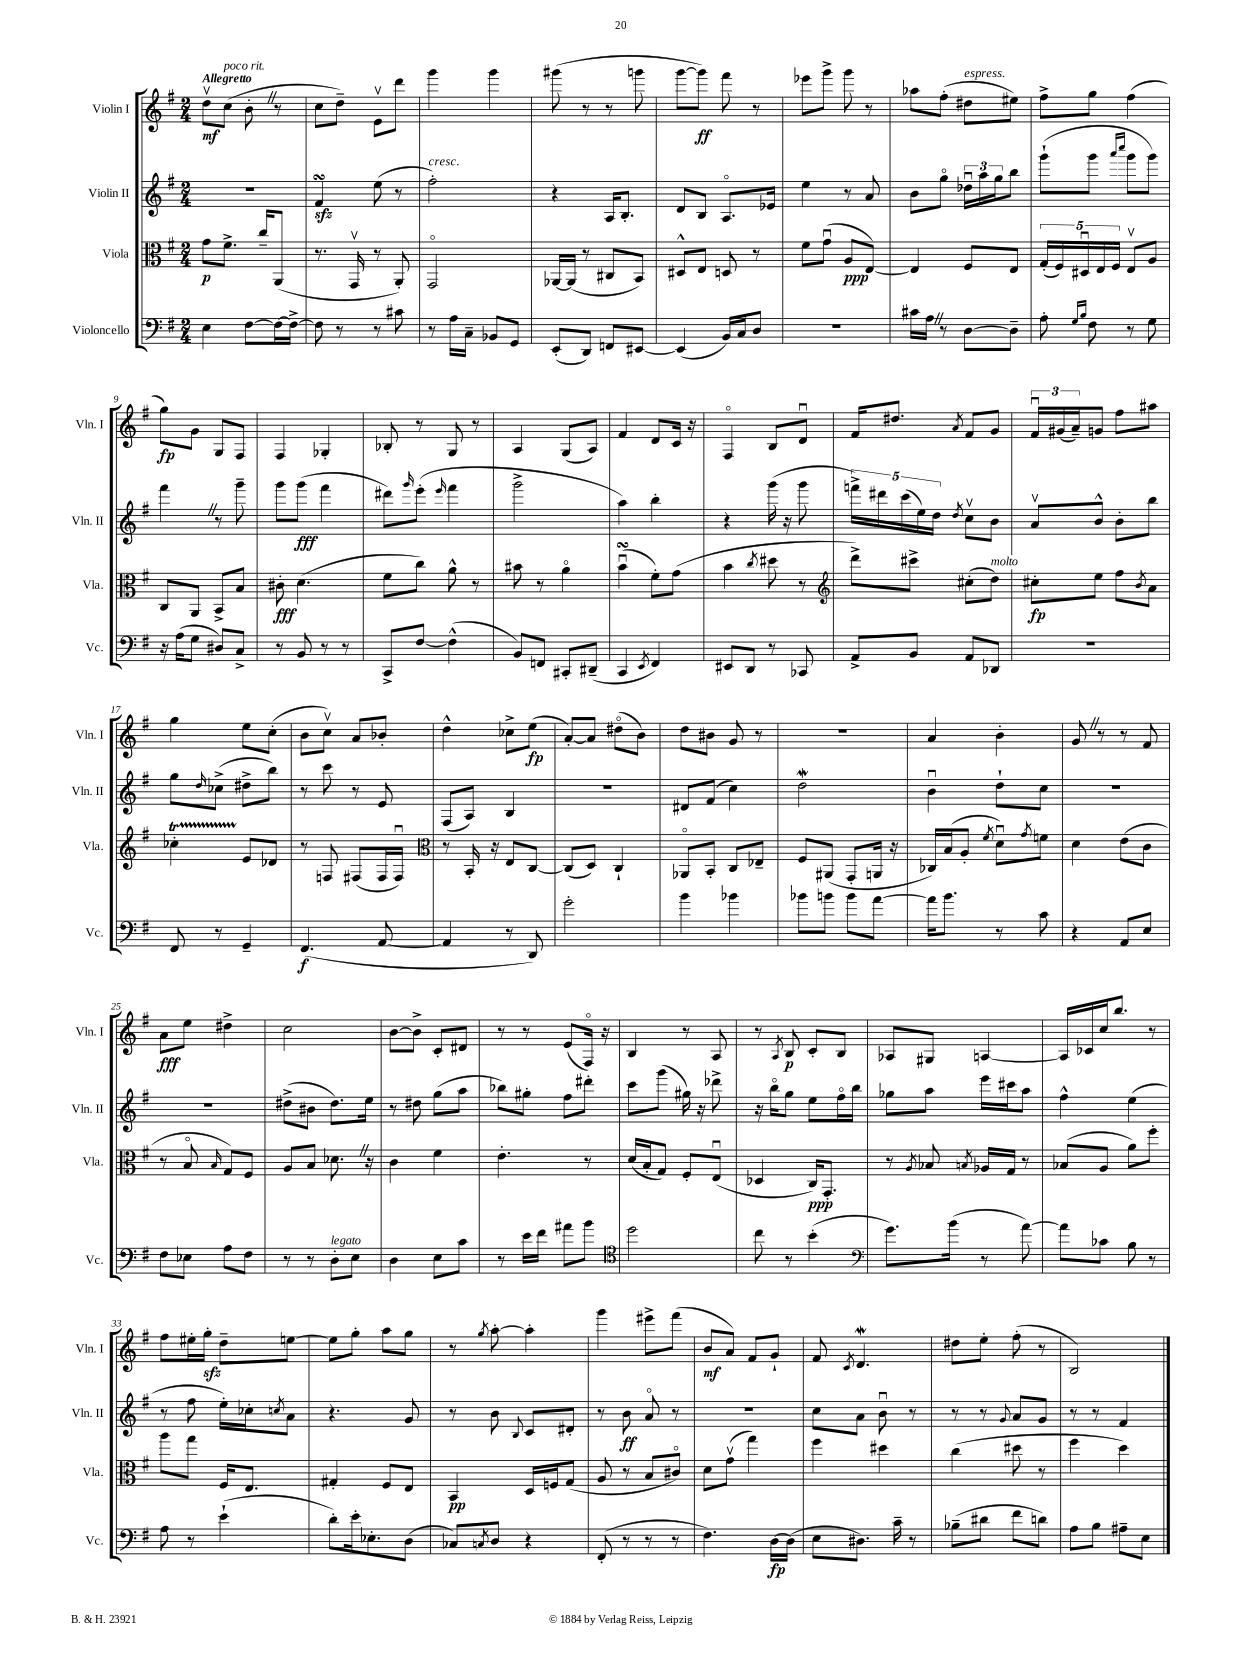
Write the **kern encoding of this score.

**kern	**dynam	**kern	**dynam	**kern	**dynam	**kern	**dynam
*part4	*part4	*part3	*part3	*part2	*part2	*part1	*part1
*staff4	*staff4	*staff3	*staff3	*staff2	*staff2	*staff1	*staff1
*I"Violoncello	*	*I"Viola	*	*I"Violin II	*	*I"Violin I	*
*I'Vc.	*	*I'Vla.	*	*I'Vln. II	*	*I'Vln. I	*
*clefF4	*	*clefC3	*	*clefG2	*	*clefG2	*
*k[f#]	*	*k[f#]	*	*k[f#]	*	*k[f#]	*
*M2/4	*	*M2/4	*	*M2/4	*	*M2/4	*
=1	=1	=1	=1	=1	=1	=1	=1
!	!	!	!	!	!	!LO:TX:a:B:t=Allegretto	!
4E\	.	8g\L	p	2r	.	8ddv\L	mf
!	!	!	!	!	!	!LO:TX:a:i:t=poco rit.	!
.	.	8.f#^\J	.	.	.	(8cc\J	.
[8F#\L	.	.	.	.	.	8b'Z\	.
.	.	16cc~/KL	.	.	.	.	.
16F#\L_	.	(8AA/J	.	.	.	8r	.
16F#^\JJ_	.	.	.	.	.	.	.
=2	=2	=2	=2	=2	=2	=2	=2
8F#\]	.	8.r	.	4f#zzsSsS/	.	8cc\L	.
8r	.	.	.	.	.	8dd~\J)	.
.	.	16GGv/	.	.	.	.	.
8r	.	8r	.	(8ee\	.	8ev\L	.
8c#X\	.	8AA'/)	.	8r	.	8ddd\J	.
=3	=3	=3	=3	=3	=3	=3	=3
!	!	!	!	!LO:TX:a:i:t=cresc.	!	!	!
8r	.	2GG/	.	2ff#'\)	.	4ggg\	.
16A\LL	.	.	.	.	.	.	.
16C~\JJ	.	.	.	.	.	.	.
8BB-X/L	.	.	.	.	.	4ggg\	.
8GG/J	.	.	.	.	.	.	.
=4	=4	=4	=4	=4	=4	=4	=4
(8EE'/L	.	[16AA-X/LL	.	4r	.	(8ggg#X\	.
.	.	(16AA-/JJ]	.	.	.	.	.
8DD/J)	.	8r	.	.	.	8r	.
8FFn/L	.	8C#X/L	.	16A/KL	.	8r	.
.	.	.	.	8.B'/J	.	.	.
[8EE#X/J	.	8BB/J)	.	.	.	8gggn\	.
=5	=5	=5	=5	=5	=5	=5	=5
(4EE#/]	.	8D#X^^/L	.	8d/L	.	[8ggg\L	.
.	.	8E/J	.	8B/J	.	8ggg\J])	ff
16BB/LL)	.	8Dn/	.	8.A/L	.	8fff#\	.
16C/J	.	.	.	.	.	.	.
8D/J	.	8r	.	.	.	8r	.
.	.	.	.	16e-X/Jk	.	.	.
=6	=6	=6	=6	=6	=6	=6	=6
2r	.	8f#\L	.	4ee\	.	8eee-X\L	.
.	.	(8gu\J	.	.	.	8ggg^\J	.
.	.	8A/L	ppp	8r	.	8ggg\	.
.	.	[8E/J)	.	8a/	.	8r	.
=7	=7	=7	=7	=7	=7	=7	=7
16c#X\LL	.	4E/]	.	8b\L	.	8aa-X\L	.
16AZ\JJ	.	.	.	.	.	.	.
8r	.	.	.	8gg\J	.	(8ff#'\J	.
!	!	!	!	!	!	!LO:TX:a:i:t=espress.	!
[8D\L	.	8F#/L	.	24dd-Xu\LL	.	8dd#X\L	.
.	.	.	.	24aa\	.	.	.
.	.	.	.	24gg\J	.	.	.
8D~\J]	.	8E/J	.	8bb\J	.	8ee#X\J)	.
=8	=8	=8	=8	=8	=8	=8	=8
8A'\	.	(20G'/LL	.	(8ggg`\L	.	8ff#^\L	.
.	.	20F#/)	.	.	.	.	.
.	.	20D#Xu/	.	.	.	.	.
16qqG/LL	.	.	.	.	.	.	.
16qqB/JJ	.	.	.	.	.	.	.
8F#\	.	.	.	8ggg\J	.	8gg\J	.
.	.	20E/	.	.	.	.	.
.	.	20F#/JJ	.	.	.	.	.
.	.	.	.	16qqaaa/LL	.	.	.
.	.	.	.	16qqcccc/JJ	.	.	.
8r	.	8Ev/L	.	8ggg\L	.	(4ff#\	.
8G\	.	8A/J	.	8ggg\J)	.	.	.
!!LO:LB:g=z
=9	=9	=9	=9	=9	=9	=9	=9
16r	.	8C/L	.	4fff#Z\	.	8gg\L)	fp
(16A\KL	.	.	.	.	.	.	.
8G\J	.	8AA/J	.	.	.	8g\J	.
8D#X/L)	.	8BB^/L	.	8r	.	8G/L	.
8C^/J	.	8B/J	.	8ggg~\	.	8F#/J	.
=10	=10	=10	=10	=10	=10	=10	=10
8r	.	8c#X'\	fff	8ggg\L	.	4F#/	.
8BB/	.	(4.d\	.	(8ggg\J	fff	.	.
8r	.	.	.	4fff#\	.	4G-X'/	.
8r	.	.	.	.	.	.	.
=11	=11	=11	=11	=11	=11	=11	=11
8CC^/L	.	8f#\L	.	8ddd#X\L)	.	8B-X'/	.
.	.	.	.	16qqggg/	.	.	.
[8F#/J	.	8cc\J)	.	(8eee'\J	.	8r	.
.	.	.	.	16qqeee/	.	.	.
(4F#^^\]	.	8a^^\	.	4fff#\	.	8G/	.
.	.	8r	.	.	.	8r	.
=12	=12	=12	=12	=12	=12	=12	=12
8BB/L)	.	8b#X\	.	2ggg^\	.	4A/	.
8FFn/J	.	8r	.	.	.	.	.
8CC#X'/L	.	4a\	.	.	.	(8G/L	.
(8DD#X~/J	.	.	.	.	.	8A/J)	.
=13	=13	=13	=13	=13	=13	=13	=13
4CC/	.	(4bsSsSu\	.	4aa\)	.	4f#/	.
8qEE/	.	.	.	.	.	.	.
4FF#/)	.	8f#'\L)	.	4bb'\	.	8d/L	.
.	.	(8g\J	.	.	.	16c/Jk	.
.	.	.	.	.	.	16r	.
=14	=14	=14	=14	=14	=14	=14	=14
8EE#X/L	.	4b\	.	4r	.	4F#/	.
8DD/J	.	.	.	.	.	.	.
.	.	8qcc/	.	.	.	.	.
8r	.	8dd#X\	.	(16ggg\	.	8B/L	.
.	.	.	.	16r	.	.	.
8CC-X/	.	8r	.	8ggg\	.	8du/J	.
=15	=15	=15	=15	=15	=15	=15	=15
*	*	*clefG2	*	*	*	*	*
8AA^/L	.	8ddd^\L)	.	20fffn^\LL)	.	16f#/KL	.
.	.	.	.	20ddd#X\	.	.	.
.	.	.	.	.	.	8.dd#X/J	.
.	.	.	.	(20ccc\	.	.	.
8BB/J	.	8ccc#X^\J	.	.	.	.	.
.	.	.	.	20ee\)	.	.	.
.	.	.	.	20dd\JJ	.	.	.
.	.	.	.	8qdd/	.	8qa/	.
8AA/L	.	(8cc#X'\L	.	8ccv\L	.	8f#/L	.
!	!	!LO:TX:a:i:t=molto	!	!	!	!	!
8DD-X/J	.	8dd\J)	.	8b\J	.	8g/J	.
=16	=16	=16	=16	=16	=16	=16	=16
2r	.	8cc#X'\L	fp	8av/L	.	24f#u/LL	.
.	.	.	.	.	.	(24g#X/	.
.	.	.	.	.	.	24a~/J)	.
.	.	8ee\J	.	8b^^/J	.	8gn/J	.
.	.	8ff#\L	.	8b'\L	.	8ff#\L	.
.	.	8qb/	.	.	.	.	.
.	.	8a\J	.	8bb\J	.	8aa#X\J	.
!!LO:LB:g=z
=17	=17	=17	=17	=17	=17	=17	=17
8FF#/	.	4cc-XT'\	.	8gg\L	.	4gg\	.
.	.	.	.	16qqdd/	.	.	.
8r	.	.	.	(8cc-X^\J	.	.	.
4GG~/	.	8e/L	.	8dd#X^\L	.	8ee\L	.
.	.	8d-X/J	.	8bb\J)	.	(8cc'\J	.
=18	=18	=18	=18	=18	=18	=18	=18
(4.FF#/	f	8r	.	8r	.	8b\L	.
.	.	8Fn/	.	8ccc\	.	8ccv\J)	.
.	.	(8F#X/L	.	8r	.	8a/L	.
[8AA/	.	16F#/L	.	8e/	.	8b-X'/J	.
.	.	16F#u/JJ)	.	.	.	.	.
=19	=19	=19	=19	=19	=19	=19	=19
*	*	*clefC3	*	*	*	*	*
4AA/]	.	8r	.	(8F#/L	.	4dd^^\	.
.	.	16BB'/	.	8A/J)	.	.	.
.	.	16r	.	.	.	.	.
8r	.	8E/L	.	4B/	.	8cc-X^\L	.
8DD/)	.	[8C/J	.	.	.	(8ee\J	fp
=20	=20	=20	=20	=20	=20	=20	=20
2g'\	.	(8C/L]	.	2r	.	[8a'/L)	.
.	.	8D/J)	.	.	.	8a/J]	.
.	.	4C`/	.	.	.	(8dd#X\L	.
.	.	.	.	.	.	8b\J)	.
=21	=21	=21	=21	=21	=21	=21	=21
4b\	.	8AA-X/L	.	8d#X/L	.	8dd\L	.
.	.	8BB'/J	.	(8f#/J	.	8b#X\J	.
4b-X\	.	8C/L	.	4cc\)	.	8g/	.
.	.	8E-X~/J	.	.	.	8r	.
=22	=22	=22	=22	=22	=22	=22	=22
8b-X\L	.	8F#/L	.	2ddW\	.	2r	.
8bn\J	.	(8AA#X/J	.	.	.	.	.
8b\L	.	8GG'/L	.	.	.	.	.
[8a\J	.	16AAn/Jk	.	.	.	.	.
.	.	16r	.	.	.	.	.
=23	=23	=23	=23	=23	=23	=23	=23
16a\KL]	.	16C-X/LL)	.	4bu\	.	4a/	.
8.b\J	.	(16B/J	.	.	.	.	.
.	.	8A'/J	.	.	.	.	.
.	.	8qf#/	.	.	.	.	.
8r	.	8du\L)	.	8dd`\L	.	4b'\	.
.	.	8qg/	.	.	.	.	.
8c\	.	8fn\J	.	8cc\J	.	.	.
=24	=24	=24	=24	=24	=24	=24	=24
4r	.	4d\	.	2r	.	8gZ/	.
.	.	.	.	.	.	8r	.
8AA/L	.	(8e\L	.	.	.	8r	.
8E/J	.	8c\J	.	.	.	8f#/	.
!!LO:LB:g=z
=25	=25	=25	=25	=25	=25	=25	=25
8F#\L	.	8r	.	2r	.	8a\L	fff
8E-X\J	.	8B/	.	.	.	8ee\J	.
.	.	16qqB/	.	.	.	.	.
8A\L	.	8G/L)	.	.	.	4dd#X^\	.
8F#\J	.	8F#/J	.	.	.	.	.
=26	=26	=26	=26	=26	=26	=26	=26
8r	.	8A/L	.	(8dd#X^\L	.	2cc\	.
8r	.	8B/J	.	8b#X\J	.	.	.
!LO:TX:a:i:t=legato	!	!	!	!	!	!	!
8D'\L	.	8.d-XZ\	.	8.dd#\L)	.	.	.
8E\J	.	.	.	.	.	.	.
.	.	16r	.	16ee\Jk	.	.	.
=27	=27	=27	=27	=27	=27	=27	=27
4D\	.	4c\	.	8r	.	[8b\L	.
.	.	.	.	8dd#X\	.	8b^\J]	.
8E\L	.	4f#\	.	(8gg\L	.	8c'/L	.
8c\J	.	.	.	8aa\J	.	8d#X/J	.
=28	=28	=28	=28	=28	=28	=28	=28
8r	.	4.e'\	.	8bb-X\L)	.	8r	.
16e\LL	.	.	.	8gg#X'\J	.	8r	.
16f#\JJ	.	.	.	.	.	.	.
8a#X\L	.	.	.	8ff#\L	.	(8e/L	.
8b\J	.	8r	.	8ddd#X'\J	.	16F#/Jk)	.
.	.	.	.	.	.	16r	.
=29	=29	=29	=29	=29	=29	=29	=29
*clefC4	*	*	*	*	*	*	*
2dd\	.	(16d/LL	.	8ccc\L	.	4B/	.
.	.	16B'/J	.	.	.	.	.
.	.	8G/J)	.	(8ggg\J	.	.	.
.	.	8F#'/L	.	16gg#X\)	.	8r	.
.	.	.	.	16r	.	.	.
.	.	(8Eu/J	.	8ddd-X^\	.	8A/	.
=30	=30	=30	=30	=30	=30	=30	=30
8cc\	.	4D-X/	.	16r	.	8r	.
.	.	.	.	16bb\KL	.	.	.
.	.	.	.	.	.	8qA/	.
8r	.	.	.	8gg\J	.	8B/	p
(4b'\	.	16C/KL)	ppp	8ee\L	.	8c'/L	.
.	.	8.GG'/J	.	.	.	.	.
.	.	.	.	16ff#\L	.	8B/J	.
.	.	.	.	16bb\JJ	.	.	.
=31	=31	=31	=31	=31	=31	=31	=31
*clefF4	*	*	*	*	*	*	*
8.g\L)	.	8r	.	8gg-X\L	.	8A-X/L	.
.	.	8qA/	.	.	.	.	.
.	.	8B-X/	.	8aa\J	.	8G#X/J	.
(16b\Jk	.	.	.	.	.	.	.
.	.	8qBn/	.	.	.	.	.
8r	.	16A-X/LL	.	16eee\LL	.	[4An/	.
.	.	16G/JJ	.	16ccc#X\J	.	.	.
[8a\)	.	8r	.	8aa\J	.	.	.
=32	=32	=32	=32	=32	=32	=32	=32
8a\L]	.	(8B-X/L	.	4ff#^^\	.	16A/LL]	.
.	.	.	.	.	.	16c-X/	.
8c-X\J	.	8A/J	.	.	.	16cc/J	.
.	.	.	.	.	.	8.bb/J	.
8B\	.	8a\L)	.	(4ee\	.	.	.
8r	.	8ff#'\J	.	.	.	8r	.
!!LO:LB:g=z
=33	=33	=33	=33	=33	=33	=33	=33
8A\	.	8aa\L	.	8r	.	8ff#\L	.
8r	.	8gg\J	.	8ff#\	.	16ee#X'\L	.
.	.	.	.	.	.	16ggzz'\JJ	.
(4e`\	.	16F#/KL	.	16ee'\LL)	.	8dd~\L	.
.	.	8.E/J	.	16cc-X'\J	.	.	.
.	.	.	.	8qccn/	.	.	.
.	.	.	.	8a\J	.	[8een\J	.
=34	=34	=34	=34	=34	=34	=34	=34
8d'\L)	.	4G#X'/	.	4.r	.	8ee\L]	.
16e'\k	.	.	.	.	.	8gg'\J	.
8.E-X'\	.	.	.	.	.	.	.
.	.	8F#/L	.	.	.	8aa\L	.
(8D\J	.	8E/J	.	8g/	.	8gg\J	.
=35	=35	=35	=35	=35	=35	=35	=35
8C-X/L)	.	4BB/	pp	8r	.	8r	.
8qCn/	.	.	.	.	.	8qgg/	.
8D/J	.	.	.	8b\	.	[8aa'\	.
.	.	.	.	8qqB/	.	.	.
4r	.	16D/LL	.	8c/L	.	4aa'\]	.
.	.	16Fn/J	.	.	.	.	.
.	.	(8G/J	.	8d#X'/J	.	.	.
=36	=36	=36	=36	=36	=36	=36	=36
(8FF#'/	.	8A/	.	8r	.	4ggg\	.
8r	.	8r	.	8b\	ff	.	.
8r	.	8B/L	.	8a/	.	8eee#X^\L	.
8r	.	8c#X/J)	.	8r	.	(8fff#\J	.
=37	=37	=37	=37	=37	=37	=37	=37
4.F#\)	.	8d\L	.	2r	.	8b/L	mf
.	.	(8gv\J	.	.	.	8a/J)	.
.	.	4gg\)	.	.	.	8f#/L	.
[16D\LL	fp	.	.	.	.	8g`/J	.
(16D\JJ]	.	.	.	.	.	.	.
=38	=38	=38	=38	=38	=38	=38	=38
8E\L	.	4ff#\	.	8cc\L	.	8f#/	.
.	.	.	.	.	.	8qc/	.
8.D#X\J)	.	.	.	8a\J	.	4.dW/	.
.	.	4dd#X\	.	8bu\	.	.	.
16c~\	.	.	.	.	.	.	.
8r	.	.	.	8r	.	.	.
=39	=39	=39	=39	=39	=39	=39	=39
(8B-X~\L	.	(4cc\	.	8r	.	8dd#X\L	.
8d#X\J	.	.	.	8r	.	8ee'\J	.
.	.	.	.	8qqg/	.	.	.
8f#\L	.	8dd#X\	.	8a/L	.	(8ff#'\	.
8dn\J)	.	8r	.	8g/J	.	8r	.
=40	=40	=40	=40	=40	=40	=40	=40
8A\L	.	4ff#\	.	8r	.	2B/)	.
8B\J	.	.	.	8r	.	.	.
8A#X~\L	.	4dd\)	.	4f#/	.	.	.
8E\J	.	.	.	.	.	.	.
==	==	==	==	==	==	==	==
*-	*-	*-	*-	*-	*-	*-	*-
